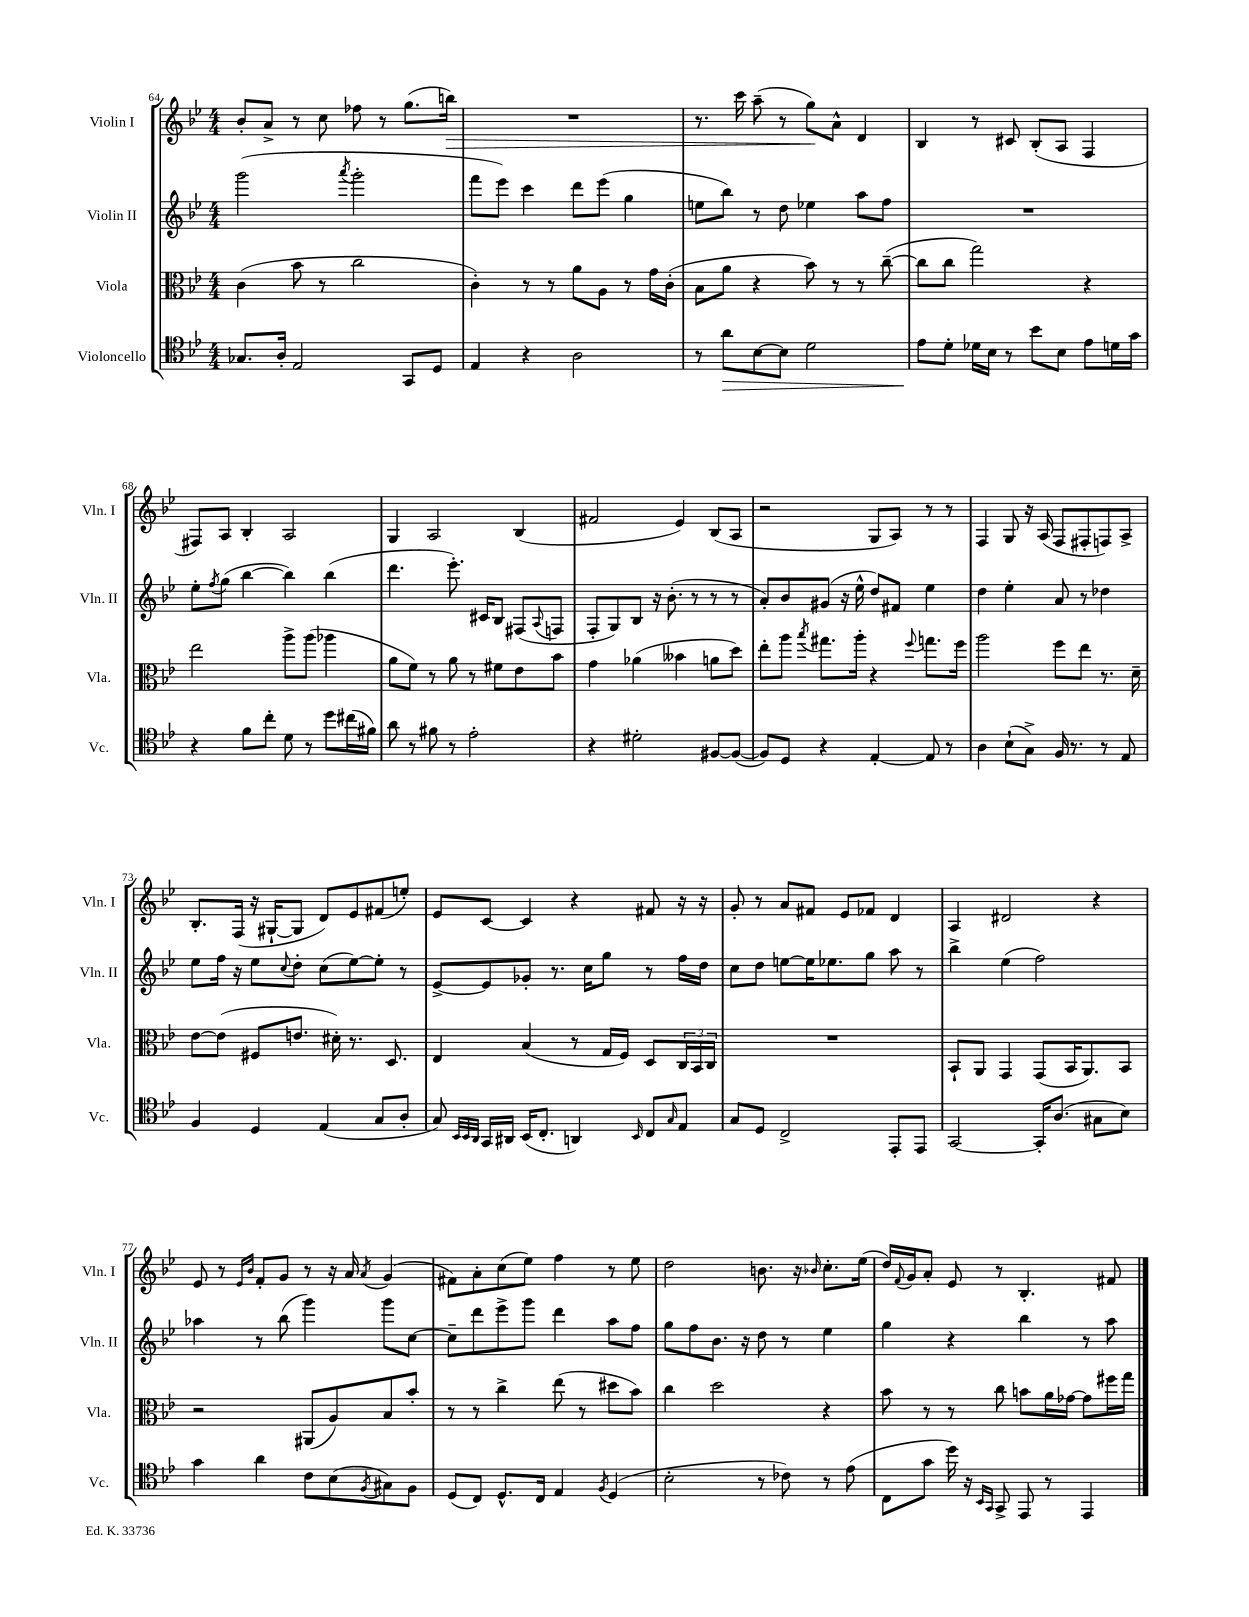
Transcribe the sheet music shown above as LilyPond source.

<<
\new StaffGroup <<
\new Staff = "s0" \with { instrumentName = "Violin I" shortInstrumentName = "Vln. I" } {
    \clef treble \key bes \major \numericTimeSignature \time 4/4
    bes'8-. a'8-> r8 c''8 fes''8 r8 g''8.( b''16\>) |
    R1 |
    r8. c'''16 a''8--( r8 g''8\!) a'8-^ d'4 |
    bes4 r8 cis'8 bes8-.( a8 f4 |
    fis8) a8 bes4-. a2 |
    g4 a2 bes4( |
    fis'2 ees'4) bes8( a8 |
    r2 g8 a8) r8 r8 |
    f4 g8 r16 a16( f8 fis8-. f8) a8-> |
    bes8.-. f16( r16 gis16~-! gis8 d'8) ees'8 fis'8( e''8-.) |
    ees'8 c'8~ c'4 r4 fis'8 r16 r16 |
    g'8-. r8 a'8 fis'8 ees'8 fes'8 d'4 |
    a4 dis'2 r4 |
    ees'8 r8 \grace { ees'16 bes'16 } f'8-. g'8 r8 r16 a'16 \acciaccatura { a'8 } g'4( |
    fis'8) a'8-. c''8( ees''8) f''4 r8 ees''8 |
    d''2 b'8. r16 \grace { bes'16 } c''8.-. ees''16( |
    d''16) \appoggiatura { f'8 } g'16 a'8-. ees'8 r8 bes4.-. fis'8 \bar "|." |
}
\new Staff = "s1" \with { instrumentName = "Violin II" shortInstrumentName = "Vln. II" } {
    \clef treble \key bes \major \numericTimeSignature \time 4/4
    g'''2( \acciaccatura { a'''8 } g'''2-. |
    f'''8 ees'''8) c'''4 d'''8 ees'''8( g''4 |
    e''8 bes''8) r8 d''8 ees''4 a''8 f''8 |
    R1 |
    ees''8-. \acciaccatura { f''8 } g''8( bes''4~ bes''4) bes''4( |
    d'''4. ees'''8.-.) cis'16 bes8 fis8( \appoggiatura { a8 } f8 |
    f8-. g8) bes8 r16 bes'8.-.( r8 r8 r8 |
    a'8-.) bes'8 gis'8( r16 ees''16-^ d''8) fis'8 ees''4 |
    d''4 ees''4-. a'8 r8 des''4 |
    ees''8 f''16 r16 ees''8 \appoggiatura { c''8 } d''8-. c''8( ees''8~) ees''8-. r8 |
    ees'8~-> ees'8 ges'8-. r8. c''16 g''8 r8 f''16 d''16 |
    c''8 d''8 e''8~ e''16 ees''8. g''8 a''8 r8 |
    bes''4-> ees''4( f''2) |
    aes''4 r8 bes''8( g'''4) g'''8 c''8~ |
    c''8-- d'''8 ees'''8-> g'''8 d'''4 a''8 f''8 |
    g''8 f''8 bes'8. r16 d''8 r8 ees''4 |
    g''4 r4 bes''4 r8 a''8 \bar "|." |
}
\new Staff = "s2" \with { instrumentName = "Viola" shortInstrumentName = "Vla." } {
    \clef alto \key bes \major \numericTimeSignature \time 4/4
    c'4( bes'8 r8 c''2 |
    c'4-.) r8 r8 a'8 a8 r8 g'16 c'16-.( |
    bes8 a'8 r4 bes'8) r8 r8 c''8~--( |
    c''8 c''8 g''2) r4 |
    ees''2 a''8-> a''8( aes''4 |
    a'8 f'8) r8 a'8 r8 fis'8 ees'8 bes'8 |
    g'4 aes'4( beses'4 a'8 d''8) |
    ees''8-. a''8 \acciaccatura { bes''8 } gis''8. a''16-. r4 \appoggiatura { f''8 } g''8. f''16 |
    a''2 f''8 ees''8 r8. d'16-- |
    ees'8~ ees'8( fis8 e'8. dis'16-.) r8. d8. |
    ees4 bes4( r8 g16 f16) d8 \tuplet 3/2 { c16 bes,16 c16 } |
    R1 |
    bes,8-! a,8 g,4 g,8( bes,16 a,8.) bes,8 |
    r2 ais,8( a8) bes8 bes'8-. |
    r8 r8 c''4-> ees''8( r8 dis''8 bes'8) |
    c''4 d''2 r4 |
    bes'8 r8 r8 c''8 b'8 a'16 ges'16~ ges'8 fis''16 g''16 \bar "|." |
}
\new Staff = "s3" \with { instrumentName = "Violoncello" shortInstrumentName = "Vc." } {
    \clef tenor \key bes \major \numericTimeSignature \time 4/4
    ges8. a16-. ees2 g,8 d8 |
    ees4 r4 a2 |
    r8 a'8\> bes8~ bes8 d'2 |
    ees'8\! d'8-. des'16 bes16 r8 bes'8 bes8 ees'8 d'16 g'16 |
    r4 f'8 c''8-. d'8 r8 d''8 cis''16( fis'16) |
    a'8 r8 fis'8 r8 ees'2-. |
    r4 dis'2-. fis8~ fis8~( |
    fis8) d8 r4 ees4~-. ees8 r8 |
    a4 bes8-!( g8->) f16 r8. r8 ees8 |
    f4 d4 ees4( g8 a8-. |
    g8) \grace { bes,32 bes,32 a,32 } g,16 ais,16 bes,16( c8.-. a,4) \grace { bes,16 } c8 \grace { g16 } ees8 |
    g8 d8 c2-> ees,8-. ees,8 |
    g,2~ g,16-. a8.( gis8 bes8) |
    g'4 a'4 c'8 bes8( \acciaccatura { f8 } gis8) f8 |
    d8( c8) d8.-^ c16 ees4 \acciaccatura { f8 } d4( |
    bes2-. r8 ces'8) r8 ees'8( |
    c8 g'8 d''16) r16 \grace { bes,16 g,16 } g,8-> ees,8 r8 ees,4 \bar "|." |
}
>>
>>
\layout { \context { \Score currentBarNumber = #64 } }
